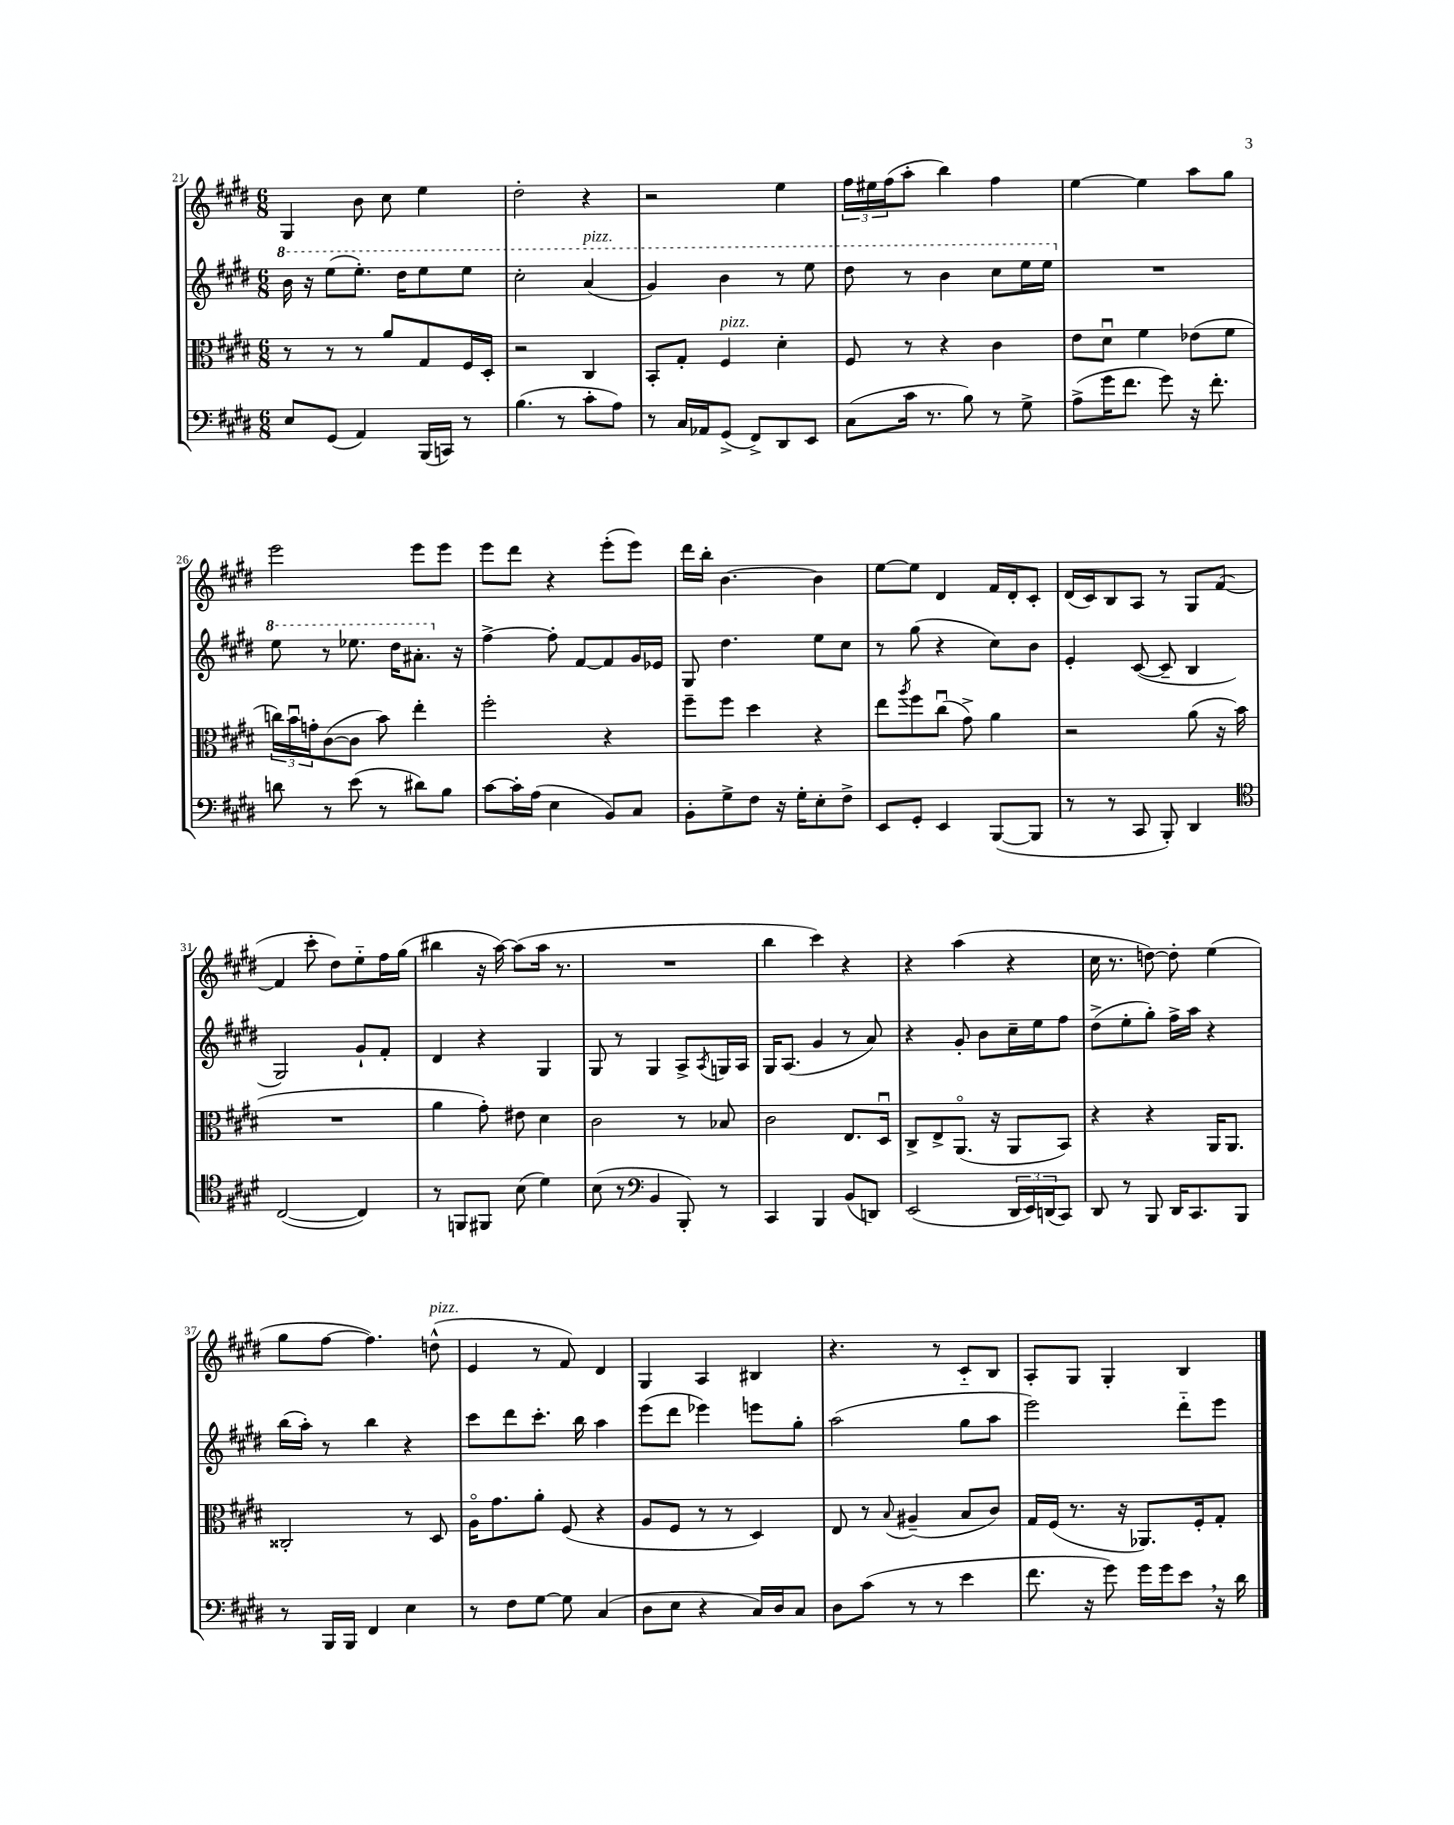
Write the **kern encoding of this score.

**kern	**kern	**kern	**kern
*staff4	*staff3	*staff2	*staff1
*clefF4	*clefC3	*clefG2	*clefG2
*k[f#c#g#d#]	*k[f#c#g#d#]	*k[f#c#g#d#]	*k[f#c#g#d#]
*M6/8	*M6/8	*M6/8	*M6/8
8E	8r	16bb	4G#
.	.	16r	.
(8GG#	8r	(8eee	.
4AA)	8r	8.eee')	8b
.	8a	.	8cc#
.	.	16ddd#	.
(16BBB	8G#	8eee	4ee
16CC)	.	.	.
8r	16F#	8eee	.
.	16D#'	.	.
=	=	=	=
(4.B	2r	2ccc#'	2dd#'
8r	.	.	.
8c#'	4C#	(4aa	4r
8A)	.	.	.
=	=	=	=
8r	8BB'	4gg#)	2r
16C#	8G#'	.	.
16AA-	.	.	.
(8GG#^	4F#	4bb	.
8FF#^)	.	.	.
8DD#	4d#'	8r	4ee
8EE	.	8eee	.
=	=	=	=
(8C#	8F#	8ddd#	24ff#
.	.	.	24ee#
.	.	.	(24ff#
16c#	8r	8r	8aa'
8.r	.	.	.
.	4r	4bb	4bb)
8B)	.	.	.
8r	4c#	8ccc#	4ff#
8G#^	.	16eee	.
.	.	16eee	.
=	=	=	=
(8A^	8e	2.r	[4ee
16g#	8d#u	.	.
8.f#	.	.	.
.	4f#	.	4ee]
8g#)	.	.	.
16r	(8e-	.	8aa
8.f#'	.	.	.
.	8f#	.	8gg#
=	=	=	=
8d	24cc)	8eee	2eee
.	24bu	.	.
.	24g'	.	.
8r	([8c#	8r	.
(8e	8c#]	8.eee-	.
8r	8b)	.	.
.	.	16ddd#	.
8d#)	4ee'	8.aa#'	8eee
8B	.	.	8eee
.	.	16r	.
=	=	=	=
[8c#	2ff#'	[4ff#^	8eee
16c#']	.	.	8ddd#
(16A	.	.	.
4E	.	8ff#']	4r
.	.	[8f#	.
8BB)	4r	8f#]	(8eee'
8C#	.	16g#	8eee)
.	.	16e-	.
=	=	=	=
8BB'	8ff#~	8G#	16ddd#
.	.	.	16bb'
8G#^	8ff#	4.dd#	[4.b
8F#	4dd#	.	.
16r	.	.	.
16G#'	.	.	.
8E'	4r	8ee	4b]
8F#^	.	8cc#	.
=	=	=	=
8EE	8ee	8r	[8ee
.	8qaa	.	.
8GG#'	8ff#	(8gg#	8ee]
4EE	(8cc#u	4r	4d#
.	8g#^)	.	.
([8BBB	4a	8cc#)	16f#
.	.	.	16d#'
8BBB]	.	8b	8c#'
=	=	=	=
8r	2r	4e'	(16d#
.	.	.	16c#)
8r	.	.	8B
8CC#	.	([8c#	8A
8BBB')	.	8c#~]	8r
4DD#	(8a	4B	8G#
.	16r	.	([8f#
.	16b	.	.
=	=	=	=
*clefC4	*	*	*
([2C#	2.r	2G#)	4f#]
.	.	.	8ccc#'
.	.	.	8dd#)
4C#])	.	8g#`	8ee'~
.	.	8f#'	16ff#
.	.	.	(16gg#
=	=	=	=
8r	4a	4d#	4bb#
8FF	.	.	.
8FF#	8g#')	4r	16r
.	.	.	[16aa)
(8B	8e#	.	(8aa]
4d#)	4d#	4G#	16aa
.	.	.	8.r
=	=	=	=
(8B	2c#	8G#	2.r
8r	.	8r	.
*clefF4	*	*	*
4BB	.	4G#	.
8BBB')	8r	8A^	.
.	.	8qA	.
8r	8B-	16G	.
.	.	16A	.
=	=	=	=
4CC#	2c#	16G#	4bb
.	.	(8.A	.
4BBB	.	4g#	4ccc#)
(8BB	8.E	8r	4r
8DD)	.	8a)	.
.	16D#u	.	.
=	=	=	=
(2EE	8C#^	4r	4r
.	8E^	.	.
.	(8.AAo	8g#'	(4aa
.	.	8b	.
.	16r	.	.
24DD#	8AA	16cc#~	4r
24EE)	.	.	.
.	.	16ee	.
(24DD	.	.	.
8CC#)	8BB)	8ff#	.
=	=	=	=
8DD#	4r	(8dd#^	16cc#
.	.	.	8.r
8r	.	8ee'	.
8BBB	4r	8gg#')	[8dd)
16DD#	.	16ff#^	8dd']
8.CC#	.	16aa	.
.	16AA	4r	(4ee
.	8.AA	.	.
8BBB	.	.	.
=	=	=	=
8r	2C##'	(16bb	8gg#
.	.	16aa')	.
16BBB	.	8r	[8ff#
16BBB	.	.	.
4FF#	.	4bb	4.ff#])
4E	8r	4r	.
.	8D#	.	(8dd^^
=	=	=	=
8r	16Ao	8ccc#	4e
.	8.g#	.	.
8F#	.	8ddd#	.
[8G#	8a'	8.ccc#'	8r
8G#]	(8F#	.	8f#)
.	.	16bb	.
(4C#	4r	4aa	4d#
=	=	=	=
8D#	8A	(8eee	4G#
8E	8F#	8ddd#	.
4r	8r	4eee-)	4A
.	8r	.	.
16C#)	4D#)	8eee	4B#
16D#	.	.	.
8C#	.	8gg#'	.
=	=	=	=
8D#	8E	(2aa	4.r
(8c#	8r	.	.
.	8qqB	.	.
8r	(4A#~	.	.
8r	.	.	8r
4e	8B	8gg#	8c#'~
.	8c#)	8aa	8B
=	=	=	=
8.f#	16G#	2eee)	8A'
.	(16F#	.	.
.	8.r	.	8G#
16r	.	.	.
8g#)	.	.	4G#'
.	16r	.	.
16g#	8.AA-)	.	.
16g#	.	.	.
8e	.	8ddd#'~	4B
.	16F#'	.	.
16r	8G#'	8eee	.
16d#	.	.	.
==	==	==	==
*-	*-	*-	*-
